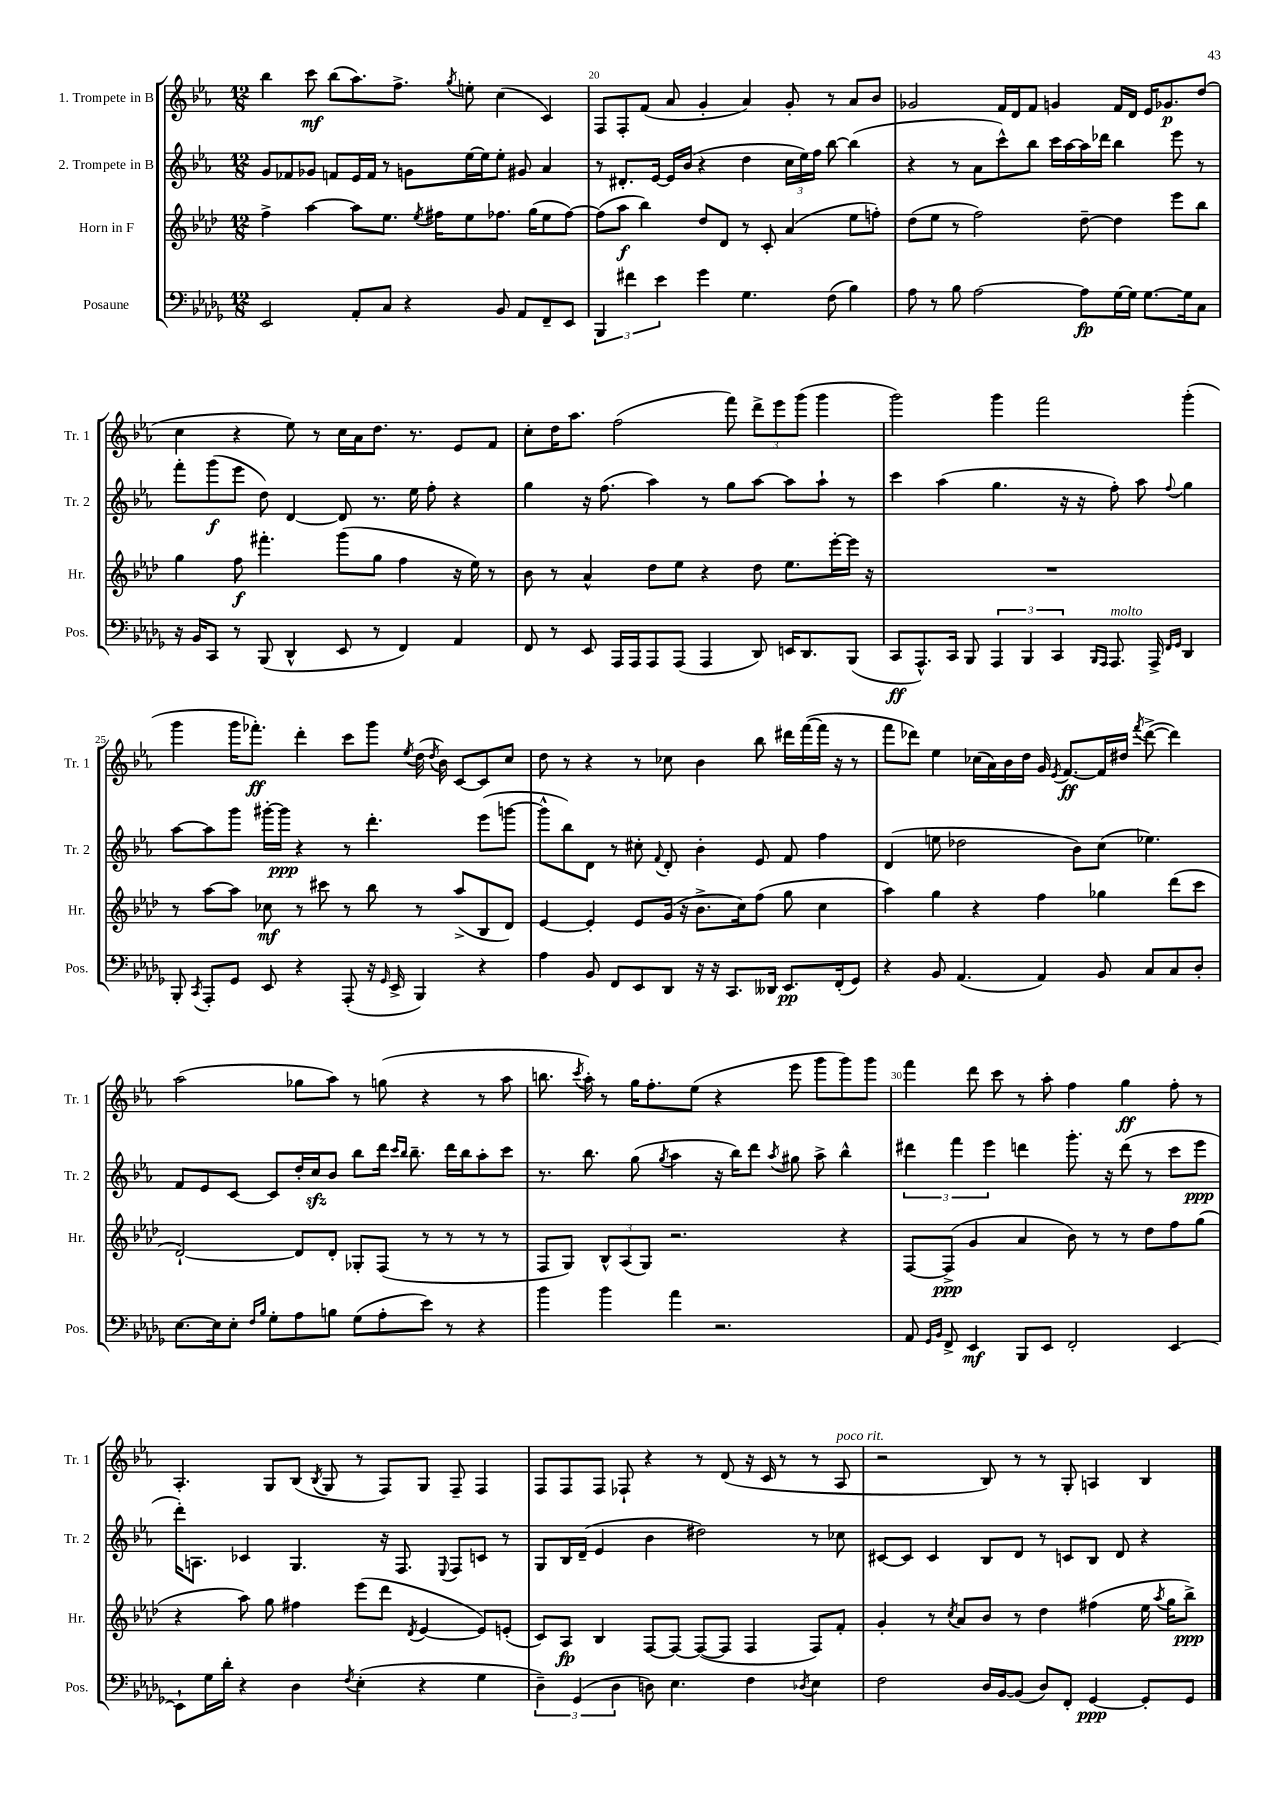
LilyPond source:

<<
\new StaffGroup <<
\new Staff = "s0" \with { instrumentName = "1. Trompete in B" shortInstrumentName = "Tr. 1" } {
    \clef treble \key ees \major \numericTimeSignature \time 12/8
    \autoBeamOff bes''4 c'''8\mf bes''8[( aes''8.) f''8.]-> \acciaccatura { g''8 } e''8-. c''4( c'4) |
    f8[ f8-. f'8]( aes'8 g'4-. aes'4) g'8-. r8 aes'8[ bes'8] |
    ges'2 f'16[ d'16 f'8] g'4 f'16[ d'16] ees'16[ ges'8.\p d''8]( |
    c''4 r4 ees''8) r8 c''16[ aes'16 d''8.] r8. ees'8[ f'8] |
    c''8[-. d''16 aes''8.] f''2( f'''8) \tuplet 3/2 { d'''8[-> ees'''8 g'''8]( } g'''4 |
    g'''2) g'''4 f'''2 g'''4-.( |
    g'''4 g'''16[ fes'''8.]-.\ff) d'''4-. c'''8[ g'''8] \acciaccatura { ees''8 } d''16( \acciaccatura { d''8 } bes'16) c'8[~ c'8 c''8] |
    d''8 r8 r4 r8 ces''8 bes'4 bes''8 dis'''16[ f'''16~( f'''16] r16 r8 |
    f'''8[ des'''8]) ees''4 ces''16[( aes'16) bes'16 d''16] g'16 \acciaccatura { ees'8 } f'8.[~\ff f'16 dis''16] \acciaccatura { f'''8 } des'''8~->( des'''4) |
    aes''2( ges''8[ aes''8]) r8 g''8( r4 r8 aes''8 |
    b''8. \acciaccatura { c'''8 } aes''16-.) r8 g''16[ f''8.-. ees''8]( r4 ees'''8 g'''8[ g'''8) g'''8] |
    f'''4 d'''8 c'''8 r8 aes''8-. f''4 g''4\ff f''8-. r8 |
    aes4.-. g8[ bes8]( \acciaccatura { bes8 } g8 r8 f8[) g8] f8-- f4 |
    f8[ f8 f8] fes8-! r4 r8 d'8( r16 c'16 r8 r8 aes8^\markup { \italic "poco rit." } |
    r2 bes8) r8 r8 g8-. a4 bes4 \bar "|." |
}
\new Staff = "s1" \with { instrumentName = "2. Trompete in B" shortInstrumentName = "Tr. 2" } {
    \clef treble \key ees \major \numericTimeSignature \time 12/8
    \autoBeamOff g'8[ fes'8 ges'8] f'8[ ees'16 f'16] r8 g'8[ ees''16~ ees''16 ees''8]-. gis'8 aes'4 |
    r8 dis'8.[-. ees'16]~ ees'16[ bes'16]( r4 d''4 \tuplet 3/2 { c''16[ ees''16) f''16] } bes''8~ bes''4( |
    r4 r8 aes'8[ c'''8-^) bes''8] c'''16[ aes''16~ aes''16 des'''16] bes''4 ees'''8 r8 |
    f'''8[-. g'''8\f( ees'''8] d''8) d'4~ d'8 r8. ees''16 f''8-. r4 |
    g''4 r16 f''8.( aes''4) r8 g''8[ aes''8]~ aes''8[ aes''8]-! r8 |
    c'''4 aes''4( g''4. r16 r16 f''8-.) aes''8 \appoggiatura { f''8 } g''4 |
    aes''8[~ aes''8 g'''8] gis'''16[~-. gis'''16]\ppp r4 r8 d'''4.-. ees'''8[( g'''8]~ |
    g'''8[-^ bes''8) d'8] r8 cis''8-. \appoggiatura { f'8 } d'8-. bes'4-. ees'8 f'8 f''4 |
    d'4( e''8 des''2 bes'8[) c''8]( ees''4.) |
    f'8[ ees'8 c'8]~ c'8[ d''16-. c''16\sfz bes'8] bes''8[ d'''16] \grace { c'''16[ bes''16] } bes''8.-- d'''16[ bes''16 aes''8-. c'''8] |
    r8. bes''8. g''8( \acciaccatura { g''8 } aes''4 r16 bes''16[) d'''8] \acciaccatura { aes''8 } gis''8 aes''8-> bes''4-^ |
    \tuplet 3/2 { dis'''4 f'''4 ees'''4 } d'''4 g'''8.-. r16 d'''8( r8 c'''8[ ees'''8]\ppp |
    d'''16[-.) a8.] ces'4 g4. r16 f8. \appoggiatura { ees8 } f8[ c'8] r8 |
    g8[ bes16 d'16]--( ees'4 bes'4 dis''2) r8 ces''8 |
    cis'8[~ cis'8] cis'4 bes8[ d'8] r8 c'8[ bes8] d'8 r4 \bar "|." |
}
\new Staff = "s2" \with { instrumentName = "Horn in F" shortInstrumentName = "Hr." } {
    \clef treble \key aes \major \numericTimeSignature \time 12/8
    \autoBeamOff f''4-> aes''4~ aes''8[ ees''8.] \acciaccatura { ees''8 } fis''16[ ees''8 fes''8.] g''16[( ees''8 fes''8]~) |
    fes''8[( aes''8]\f bes''4) des''8[ des'8] r8 c'8-. aes'4( ees''8[ f''8]-.) |
    des''8[( ees''8] r8 f''2) des''8~-- des''4 ees'''8[ bes''8] |
    g''4 f''8\f fis'''4.-. g'''8[( g''8] f''4 r16 ees''16) r8 |
    bes'8 r8 aes'4-^ des''8[ ees''8] r4 des''8 ees''8.[ ees'''16~-. ees'''16] r16 |
    R1. |
    r8 aes''8[~ aes''8] ces''8\mf r8 cis'''8 r8 bes''8 r8 aes''8[->( bes8 des'8]) |
    ees'4~ ees'4-. ees'8[ g'16]( r16 bes'8.[-> c''16) f''8]( g''8 c''4 |
    aes''4) g''4 r4 f''4 ges''4 des'''8[( c'''8] |
    des'2~-!) des'8[ des'8]-. ges8[-. f8]( r8 r8 r8 r8 |
    f8[ g8]) \tuplet 3/2 { bes8[-^ aes8( g8]) } r2. r4 |
    f8[~ f8]->\ppp( g'4 aes'4 bes'8) r8 r8 des''8[ f''8 g''8]( |
    r4 aes''8) g''8 fis''4 ees'''8[( des'''8] \acciaccatura { des'8 } ees'4~ ees'8[) e'8]-.( |
    c'8[) aes8]\fp bes4 f8[~ f8]~ f8[~( f8] f4 f8[) f'8]-. |
    g'4-. r8 \acciaccatura { c''8 } aes'8[ bes'8] r8 des''4 fis''4( ees''16 \acciaccatura { aes''8 } g''16[ bes''8]->\ppp) \bar "|." |
}
\new Staff = "s3" \with { instrumentName = "Posaune" shortInstrumentName = "Pos." } {
    \clef bass \key des \major \numericTimeSignature \time 12/8
    \autoBeamOff ees,2 aes,8[-. c8] r4 bes,8 aes,8[ f,8-- ees,8] |
    \tuplet 3/2 { bes,,4 fis'4 ees'4 } ges'4 ges4. f8( bes4) |
    aes8 r8 bes8 aes2~ aes8[\fp ges16~ ges16] ges8.[~ ges16 c8] |
    r16 bes,16[ c,8] r8 bes,,8( des,4-^ ees,8 r8 f,4) aes,4 |
    f,8 r8 ees,8 aes,,16[ aes,,16 aes,,8 aes,,8]( aes,,4 des,8) e,16[ des,8. bes,,8]( |
    c,8[\ff aes,,8.-^) c,16] bes,,8 \tuplet 3/2 { aes,,4 bes,,4 c,4 } \grace { bes,,16[ aes,,16] } aes,,8.^\markup { \italic "molto" } aes,,16-> \grace { f,16[ ges,16] } des,4 |
    bes,,8-. \acciaccatura { c,8 } aes,,8[-. ges,8] ees,8 r4 aes,,8-.( r16 \grace { ges,16 } ees,16-> bes,,4) r4 |
    aes4 bes,8 f,8[ ees,8 des,8] r16 r16 c,8.[ deses,16] ees,8.[\pp f,16-.( ges,8]) |
    r4 bes,8 aes,4.( aes,4) bes,8 c8[ c8 des8]-. |
    ees8.[~ ees16 ees8]-. \grace { f16[ bes16] } ges8[-. aes8 b8] ges8[( aes8-. ees'8]) r8 r4 |
    bes'4 bes'4 aes'4 r2. |
    aes,8 \grace { ges,16[ bes,16] } f,8-> ees,4\mf bes,,8[ ees,8] f,2-. ees,4~ |
    ees,8[-! ges16 des'16]-. r4 des4 \acciaccatura { f8 } ees4-.( r4 ges4 |
    \tuplet 3/2 { des4--) ges,4( des4 } d8) ees4. f4 \acciaccatura { des8 } ees4 |
    f2 des16[ bes,16~ bes,8]( des8[) f,8]-. ges,4~\ppp ges,8[-. ges,8] \bar "|." |
}
>>
>>
\layout { \context { \Score currentBarNumber = #19 \override BarNumber.break-visibility = ##(#f #t #t) barNumberVisibility = #(every-nth-bar-number-visible 5) } }
